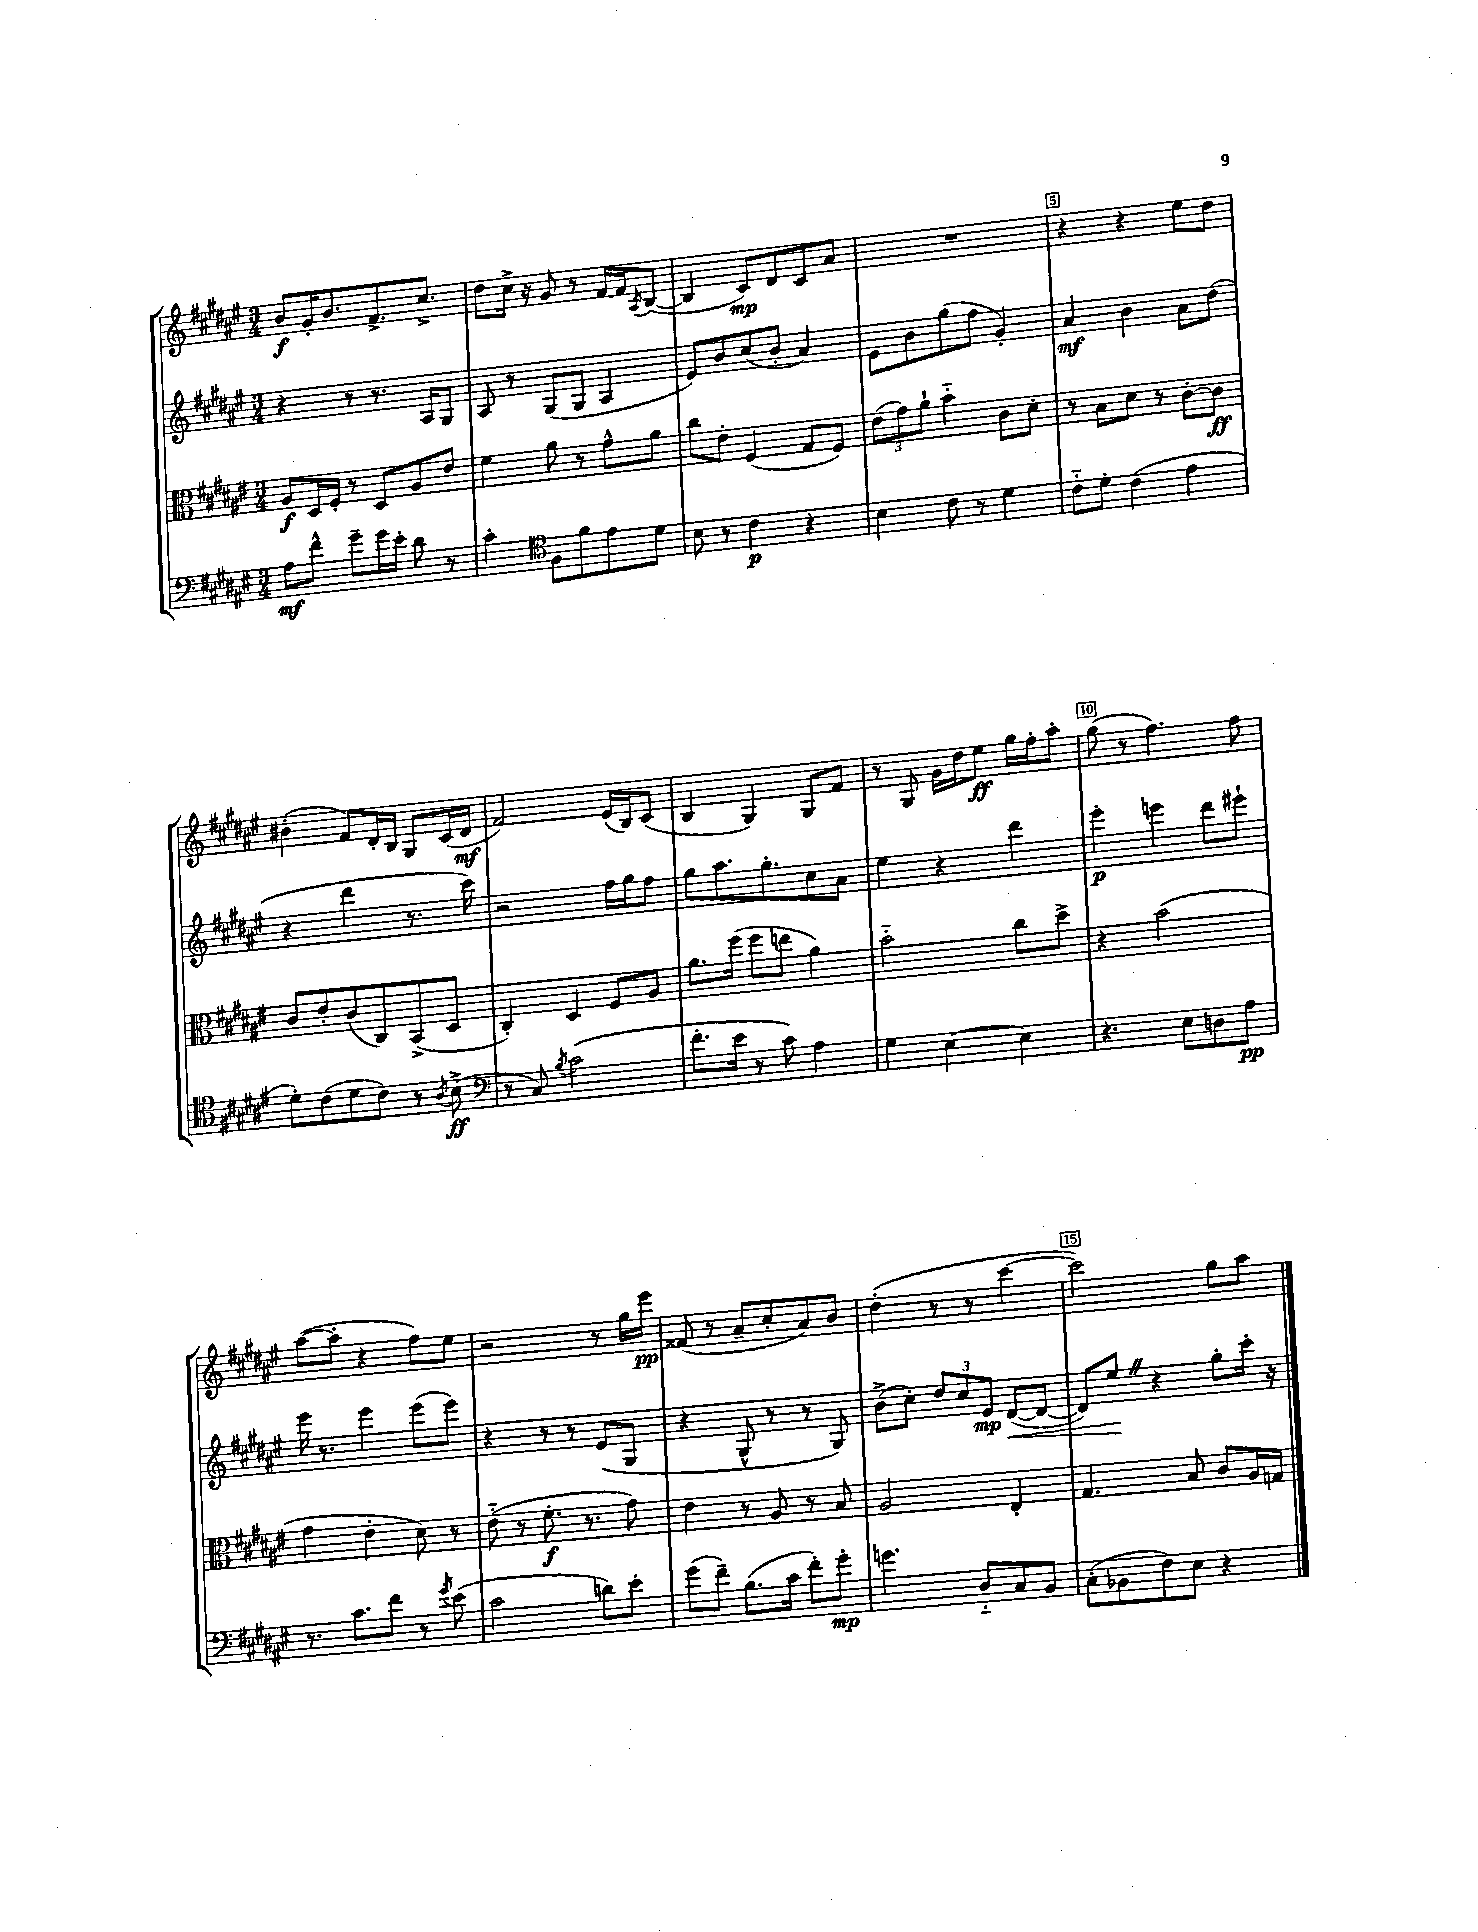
<<
\new StaffGroup <<
\new Staff = "s0" {
    \clef treble \key fis \major \numericTimeSignature \time 3/4
    b'8\f gis'16-. b'8. fis'8.-> cis''8.-> |
    dis''8 cis''16-> r16 gis'8 r8 fis'16~ fis'16 \acciaccatura { ais8 } b8~( |
    b4 cis'8\mp) dis'8 cis'8 ais'8 |
    R2. |
    r4 r4 eis''8 dis''8 |
    bis'4-.( fis'8) dis'16-. b16 gis8 cis'16( dis'16\mf |
    fis'2) eis'16( b16) cis'8( |
    b4 gis4) gis8 fis'8 |
    r8 gis8 gis'16 dis''16 eis''8\ff gis''16 fis''16-. ais''8-. |
    gis''8( r8 fis''4.) fis''8 |
    ais''8~( ais''8-. r4 fis''8) eis''8 |
    r2 r8 gis''16 eis'''16\pp |
    fisis'8( r8 ais'8-- cis''8-. ais'8) b'8 |
    dis''4-.( r8 r8 cis'''4~ |
    cis'''2) gis''8 ais''8 \bar "|." |
}
\new Staff = "s1" {
    \clef treble \key fis \major \numericTimeSignature \time 3/4
    r4 r8 r8. ais16 gis8 |
    ais8 r8 gis8( gis8 ais4 |
    eis'8) b'8 cis''8( b'8-. ais'4) |
    eis'8 b'8 gis''8( fis''8 gis'4-.) |
    ais'4\mf b'4 ais'8 dis''8( |
    r4 dis'''4 r8. cis'''16) |
    r2 fis''16 gis''16 fis''8 |
    gis''8 ais''8. gis''8.-. cis''8 ais'8 |
    eis''4 r4 dis'''4 |
    eis'''4-.\p e'''4 dis'''8 eis'''8-! |
    eis'''16 r8. eis'''4 eis'''8( eis'''8) |
    r4 r8 r8 eis'8( gis8 |
    r4 gis8-^ r8 r8 gis8) |
    b'8->( cis''8-.) \tuplet 3/2 { dis''8 cis''8 eis'8\mp } dis'8~\<( dis'8~ |
    dis'8) eis''8\! \once \override BreathingSign.text = \markup { \musicglyph "scripts.caesura.straight" } \breathe r4 gis''8-. cis'''16-. r16 \bar "|." |
}
\new Staff = "s2" {
    \clef alto \key fis \major \numericTimeSignature \time 3/4
    ais8\f dis16 fis16-. r8 dis8 ais8 eis'8 |
    fis'4 ais'8 r8 gis'8-^ ais'8 |
    cis''8 eis'8-. fis4( gis8 fis8) |
    \tuplet 3/2 { eis'8( gis'8) ais'8-! } b'4-_ cis'8 dis'8-. |
    r8 b8 dis'8 r8 cis'8~-. cis'8\ff |
    cis'8 eis'8-. cis'8( cis8) b,8->( dis8 |
    cis4-.) dis4 fis8 ais8 |
    ais'8. fis''16( fis''8 e''8 ais'4) |
    b'2-_ cis''8 dis''8-> |
    r4 b'2( |
    gis'4 eis'4-. dis'8) r8 |
    eis'8-_( r8 fis'8.-.\f r8. gis'8) |
    eis'4 r8 ais8 r8 b8 |
    ais2 eis4-. |
    gis4. b8 cis'8 ais16 g16 \bar "|." |
}
\new Staff = "s3" {
    \clef bass \key fis \major \numericTimeSignature \time 3/4
    ais8\mf fis'8-^ gis'8-- gis'16 eis'16-. dis'8 r8 |
    cis'4-. \clef tenor fis8 fis'8 eis'8 dis'8 |
    b8 r8 cis'4\p r4 |
    b4 cis'8 r8 dis'4 |
    cis'8-_ dis'8-. cis'4( eis'4 |
    dis'8-.) cis'8( dis'8 cis'8) r8 \acciaccatura { ais8 } b8->\ff( |
    \clef bass r8 cis8) \acciaccatura { b8 } cis'2( |
    fis'8.-. eis'16 r8 cis'8) ais4 |
    gis4 eis4~ eis4 |
    r4. eis8 d8 ais8\pp |
    r8. cis'8. fis'8 r8 \acciaccatura { gis'8 } eis'8( |
    cis'2 d'8) eis'8-. |
    gis'8( fis'8--) b8.( cis'16 fis'8-.) gis'8-.\mp |
    g'4. dis8-_ cis8 b,8 |
    cis8-.( bes,8 fis8) eis8 r4 \bar "|." |
}
>>
>>
\layout { \context { \Score \override BarNumber.break-visibility = ##(#f #t #t) barNumberVisibility = #(every-nth-bar-number-visible 5) \override BarNumber.stencil = #(make-stencil-boxer 0.1 0.3 ly:text-interface::print) } }
